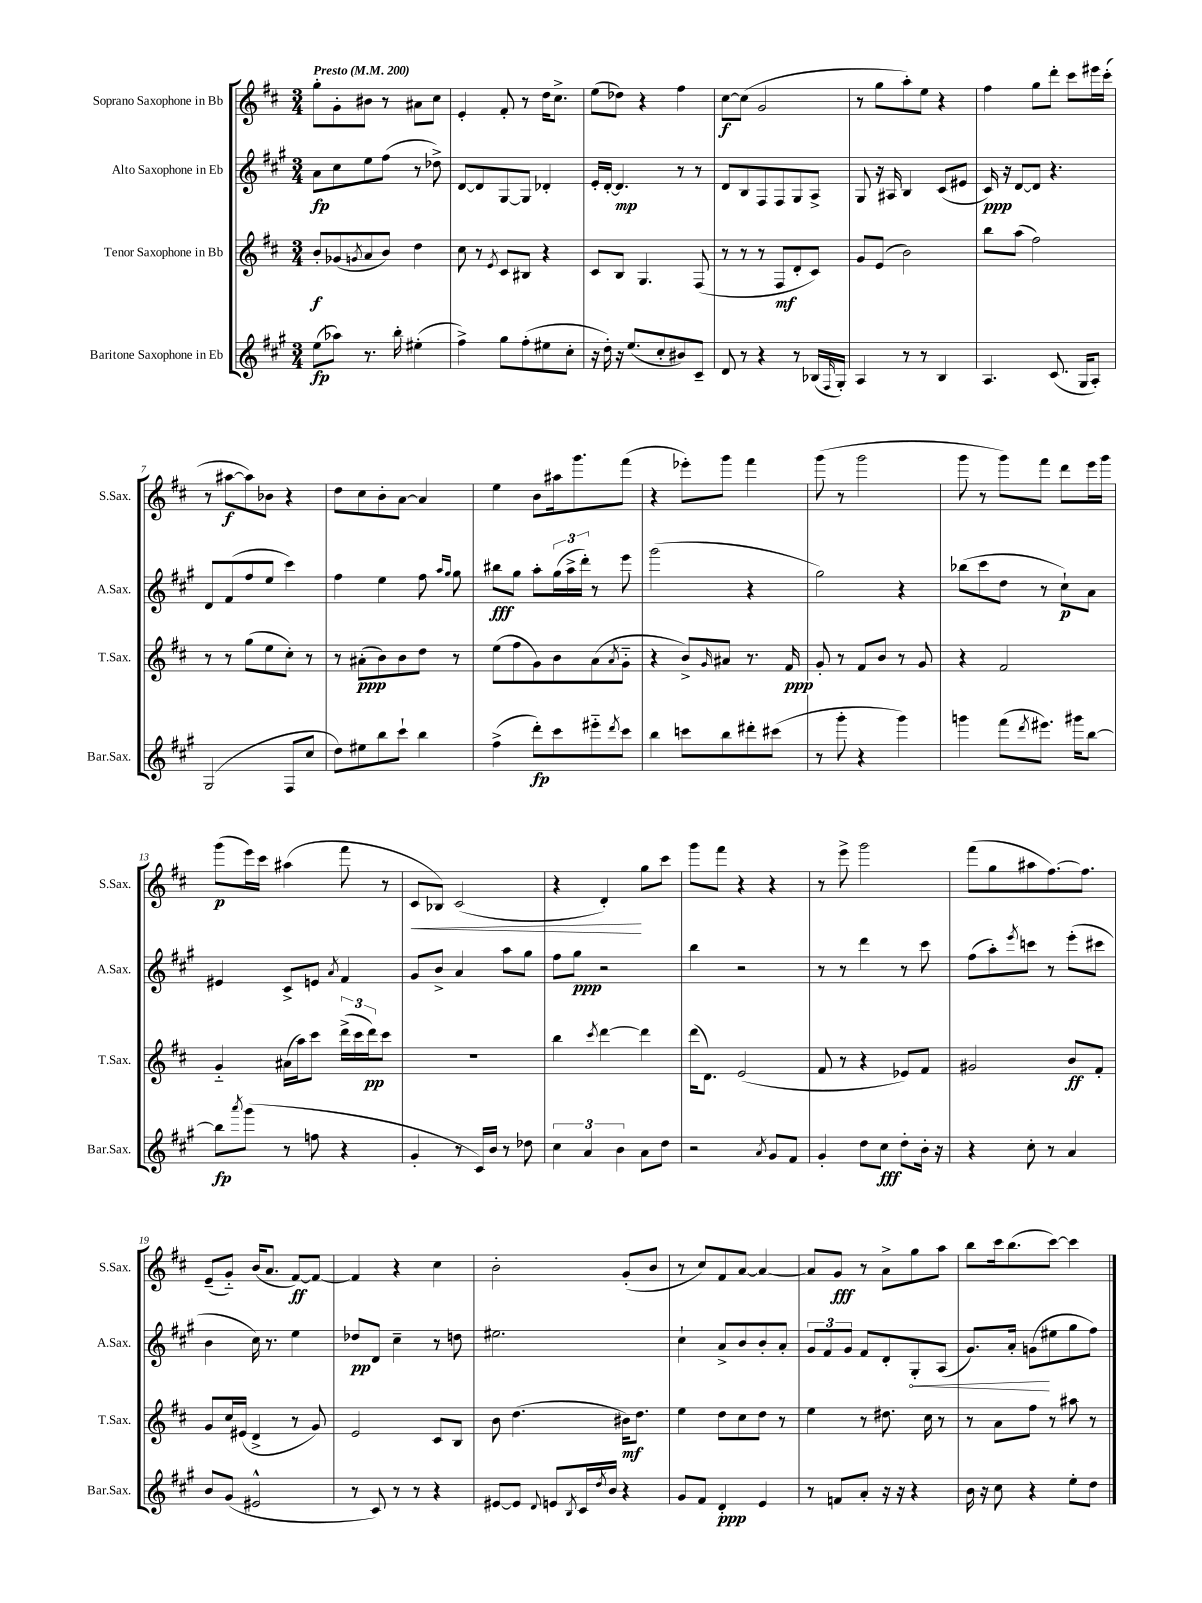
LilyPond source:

<<
\new StaffGroup <<
\new Staff = "s0" \with { instrumentName = "Soprano Saxophone in Bb" shortInstrumentName = "S.Sax." } {
    \clef treble \key d \major \numericTimeSignature \time 3/4 \tempo "Presto" 4 = 200
    g''8-. g'8-. bis'8 r8 ais'8 cis''8 |
    e'4-. fis'8-. r8 d''16 cis''8.-> |
    e''8( des''8) r4 fis''4 |
    cis''8~\f cis''8( g'2 |
    r8 g''8 a''8-.) e''8 r4 |
    fis''4 g''8 d'''8-. cis'''8 eis'''16 cis'''16-.( |
    r8 ais''8~\f ais''8) bes'8 r4 |
    d''8 cis''8 b'8-. a'8~ a'4 |
    e''4 b'8 ais''16 g'''8. fis'''8( |
    r4 ees'''8-.) g'''8 fis'''4 |
    g'''8( r8 g'''2 |
    g'''8 r8 g'''8) fis'''8 d'''8 e'''16 g'''16 |
    g'''8\p( e'''16) cis'''16 ais''4( fis'''8 r8 |
    cis'8\< bes8) cis'2( |
    r4 d'4-.\!) g''8 cis'''8 |
    g'''8 fis'''8 r4 r4 |
    r8 e'''8-> g'''2 |
    fis'''8( g''8 ais''8 fis''8.~) fis''8. |
    e'8--( g'8-_) b'16( a'8. fis'8~\ff) fis'8~ |
    fis'4 r4 cis''4 |
    b'2-. g'8-.( b'8 |
    r8 cis''8) fis'8 a'8~ a'4~ |
    a'8 g'8\fff r8 a'8-> g''8 a''8 |
    b''8 cis'''16 b''8.( cis'''8~) cis'''4 \bar "|." |
}
\new Staff = "s1" \with { instrumentName = "Alto Saxophone in Eb" shortInstrumentName = "A.Sax." } {
    \clef treble \key a \major \numericTimeSignature \time 3/4
    a'8\fp cis''8 e''8 fis''8( r8 des''8->) |
    d'8~ d'8 gis8~ gis8 des'4-. |
    e'16-. d'16~-. d'4.\mp r8 r8 |
    d'8 b8 fis8 fis8 gis8 a8-> |
    gis8 r16 ais16 b4 cis'8( eis'8 |
    cis'16\ppp) r16 d'8~ d'8 r4. |
    d'8 fis'8( fis''8 e''8 cis'''4) |
    fis''4 e''4 fis''8 \grace { a''16 gis''16 } gis''8 |
    bis''8\fff gis''8 a''8-. \tuplet 3/2 { gis''16( a''16-> d'''16-.) } r8 e'''8 |
    gis'''2( r4 |
    gis''2) r4 |
    bes''8( cis'''8 d''8 r8 cis''8-!\p) a'8 |
    eis'4 cis'8-> e'8 \acciaccatura { a'8 } fis'4 |
    gis'8 b'8-> a'4 a''8 gis''8 |
    fis''8 gis''8\ppp r2 |
    b''4 r2 |
    r8 r8 d'''4 r8 cis'''8 |
    fis''8( a''8-.) \acciaccatura { e'''8 } c'''8 r8 e'''8-.( cis'''8 |
    b'4 cis''16) r8. e''4 |
    des''8\pp d'8 cis''4-- r8 d''8 |
    eis''2. |
    cis''4-! a'8-> b'8 b'8-. a'8-. |
    \tuplet 3/2 { gis'8 fis'8 gis'8 } fis'8 d'8-. \once \override Hairpin.circled-tip = ##t gis8-.\< a8( |
    gis'8.) a'16-. g'8\!( eis''8 gis''8 fis''8) \bar "|." |
}
\new Staff = "s2" \with { instrumentName = "Tenor Saxophone in Bb" shortInstrumentName = "T.Sax." } {
    \clef treble \key d \major \numericTimeSignature \time 3/4
    b'8-.\f ges'8( \acciaccatura { g'8 } a'8 b'8) d''4 |
    cis''8 r8 \acciaccatura { e'8 } cis'8 bis8 r4 |
    cis'8 b8 g4. fis8( |
    r8 r8 r8 fis8\mf d'8-. cis'8) |
    g'8 e'8( b'2) |
    b''8 a''8( fis''2) |
    r8 r8 g''8( e''8 cis''8-.) r8 |
    r8 ais'8-.\ppp( b'8) b'8 d''8 r8 |
    e''8( fis''8 g'8) b'8 a'8( \acciaccatura { a'8 } g'8-_ |
    r4 b'8->) \grace { g'16 } ais'8 r8. fis'16\ppp |
    g'8-. r8 fis'8 b'8 r8 g'8 |
    r4 fis'2 |
    g'4-_ ais'16( a''16) cis'''8 \tuplet 3/2 { d'''16->( cis'''16 d'''16\pp) } cis'''8 |
    R2. |
    b''4 \acciaccatura { cis'''8 } d'''4~ d'''4 |
    d'''16( d'8.) e'2( |
    fis'8 r8 r4 ees'8) fis'8 |
    gis'2 b'8\ff fis'8-. |
    g'8 cis''16 eis'16( d'4-> r8 g'8) |
    e'2 cis'8 b8 |
    b'8 d''4.( bis'16\mf) d''8. |
    e''4 d''8 cis''8 d''8 r8 |
    e''4 r8 dis''8. cis''16 r8 |
    r8 a'8 fis''8 r8 ais''8 r8 \bar "|." |
}
\new Staff = "s3" \with { instrumentName = "Baritone Saxophone in Eb" shortInstrumentName = "Bar.Sax." } {
    \clef treble \key a \major \numericTimeSignature \time 3/4
    e''8\fp( aes''8) r8. b''16-. eis''4-.( |
    fis''4->) gis''8 fis''8-.( eis''8 cis''8-. |
    r16 d''16-.) r16 e''8.( cis''8-. bis'8) cis'8-- |
    d'8 r8 r4 r8 bes16( \grace { fis16 } gis16-.) |
    a4 r8 r8 b4 |
    a4. cis'8.( gis16 a8-.) |
    gis2( fis8 cis''8 |
    d''8) eis''8 b''8 cis'''8-! b''4 |
    fis''4->( d'''8-.\fp) cis'''8 eis'''8-_ \acciaccatura { d'''8 } cis'''8 |
    b''4 c'''8 b''8 dis'''8-. cis'''8( |
    r8 gis'''8-. r4 gis'''4) |
    g'''4 fis'''8( \acciaccatura { d'''8 } eis'''8.) gis'''16 b''8~ |
    b''8\fp \acciaccatura { a'''8 } gis'''8( r8 f''8 r4 |
    gis'4-. r8 cis'16) b'16 r8 des''8 |
    \tuplet 3/2 { cis''4 a'4 b'4 } a'8 d''8 |
    r2 \acciaccatura { a'8 } gis'8 fis'8 |
    gis'4-. d''8 cis''8\fff d''8-. b'16-. r16 |
    r4 cis''8-. r8 a'4 |
    b'8 gis'8( eis'2-^ |
    r8 cis'8) r8 r8 r4 |
    eis'8~ eis'8 \appoggiatura { d'8 } e'8 \acciaccatura { b8 } cis'16 \acciaccatura { d''8 } b'16 r4 |
    gis'8 fis'8 d'4-.\ppp e'4 |
    r8 f'8 a'8-. r16 r16 r4 |
    b'16 r16 cis''8 r4 e''8-. d''8 \bar "|." |
}
>>
>>
